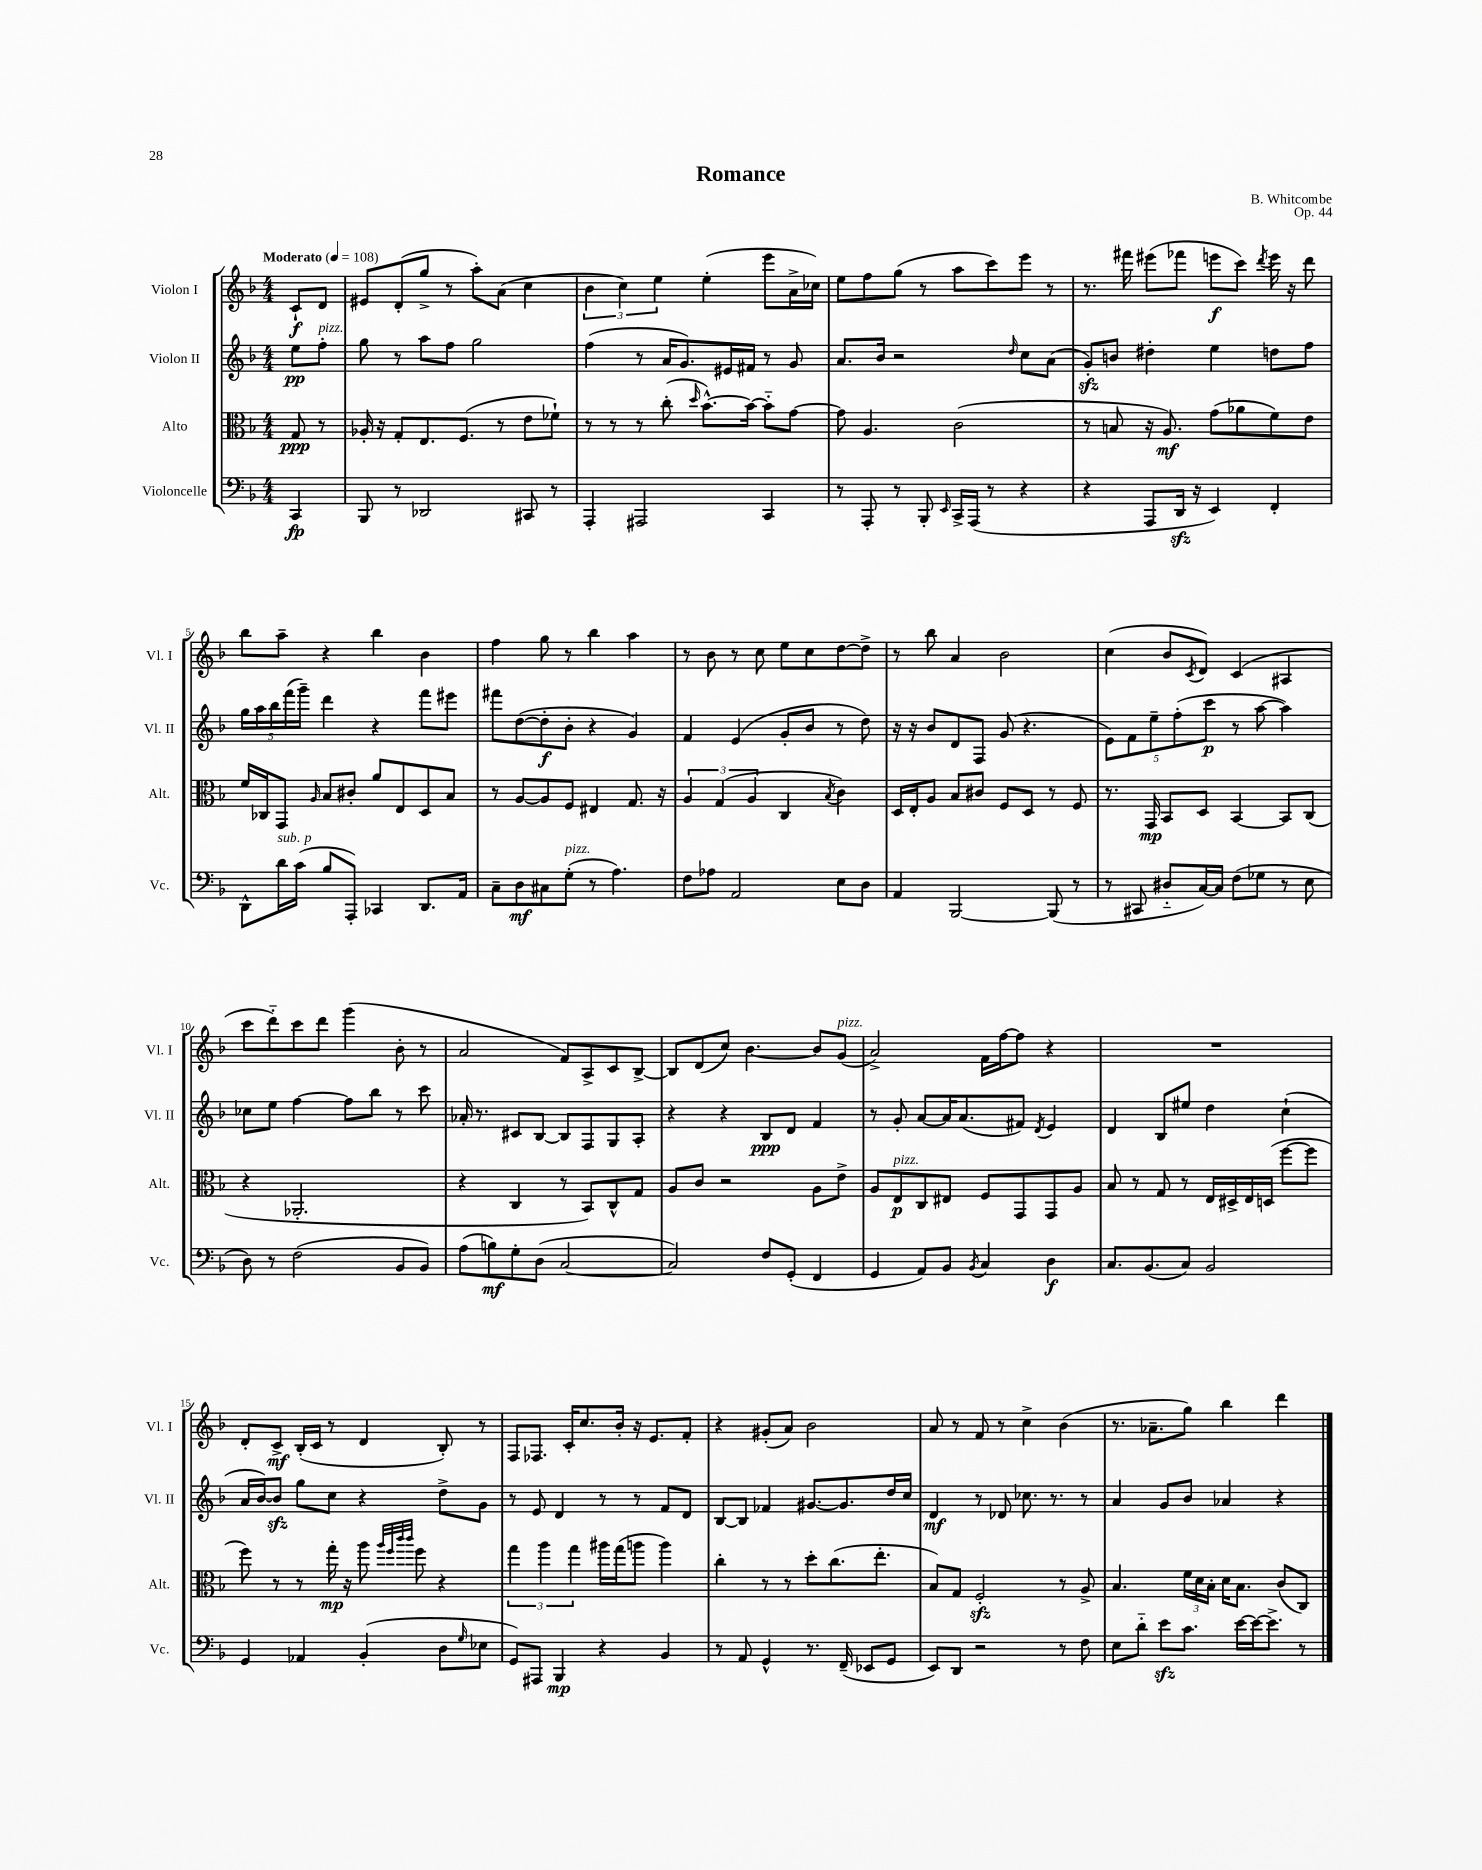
\header { title = "Romance" composer = "B. Whitcombe" opus = "Op. 44" }
<<
\new StaffGroup <<
\new Staff = "s0" \with { instrumentName = "Violon I" shortInstrumentName = "Vl. I" } {
    \clef treble \key f \major \numericTimeSignature \time 4/4 \partial 4 \tempo "Moderato" 4 = 108
    c'8-!\f d'8 |
    eis'8 d'8-.( g''8-> r8 a''8-.) a'8( c''4 |
    \tuplet 3/2 { bes'4 c''4) e''4 } e''4-.( e'''8 a'16-> ces''16) |
    e''8 f''8 g''8( r8 a''8 c'''8) e'''8 r8 |
    r8. fis'''16 eis'''8( fes'''8 e'''8\f c'''8) \acciaccatura { d'''8 } e'''16 r16 d'''8 |
    bes''8 a''8-- r4 bes''4 bes'4 |
    f''4 g''8 r8 bes''4 a''4 |
    r8 bes'8 r8 c''8 e''8 c''8 d''8~ d''8-> |
    r8 bes''8 a'4 bes'2 |
    c''4( bes'8 \acciaccatura { c'8 } d'8) c'4( ais4 |
    c'''8 d'''8-_) c'''8 d'''8 g'''4( bes'8-. r8 |
    a'2 f'8) a8-> c'8 bes8~-> |
    bes8 d'8( c''8) bes'4.~ bes'8 g'8^\markup { \italic "pizz." }( |
    a'2->) f'16 f''16~ f''8 r4 |
    R1 |
    d'8-. c'8->\mf bes16-.( c'16 r8 d'4 bes8-.) r8 |
    f8 fes8. c'16-. c''8. bes'16-. r16 e'8. f'8-. |
    r4 gis'8-.( a'8) bes'2 |
    a'8 r8 f'8 r8 c''4-> bes'4( |
    r8. aes'8.-- g''8) bes''4 d'''4 \bar "|." |
}
\new Staff = "s1" \with { instrumentName = "Violon II" shortInstrumentName = "Vl. II" } {
    \clef treble \key f \major \numericTimeSignature \time 4/4 \partial 4
    e''8\pp f''8-.^\markup { \italic "pizz." } |
    g''8 r8 a''8 f''8 g''2 |
    f''4( r8 a'16 g'8.) eis'16 fis'16 r8 g'8 |
    a'8. bes'16 r2 \grace { d''16 } c''8 a'8( |
    g'8-.\sfz) b'8 dis''4-. e''4 d''8 f''8 |
    \tuplet 5/4 { g''16 a''16 bes''16 f'''16( g'''16--) } d'''4 r4 f'''8 eis'''8 |
    fis'''8 d''8~( d''8-.\f bes'8-. r4 g'4) |
    f'4 e'4( g'8-. bes'8 r8 d''8) |
    r16 r16 bes'8 d'8 f8 g'8( r4. |
    \tuplet 5/4 { e'8) f'8 e''8-- f''8-.( c'''8\p } r8 a''8~ a''4) |
    ces''8 e''8 f''4~ f''8 bes''8 r8 c'''8 |
    aes'16-. r8. cis'8 bes8~ bes8 f8 g8 a8-. |
    r4 r4 bes8\ppp d'8 f'4 |
    r8 g'8-. a'8~ a'16 a'8.( fis'8) \acciaccatura { d'8 } e'4 |
    d'4 bes8 eis''8 d''4 c''4-!( |
    a'16 bes'16~) bes'8\sfz g''8 c''8 r4 d''8-> g'8 |
    r8 e'8 d'4 r8 r8 f'8 d'8 |
    bes8~ bes8 fes'4 gis'8.~ gis'8. d''16 c''16 |
    d'4\mf r8 des'8 ces''8. r8. r8 |
    a'4 g'8 bes'8 aes'4 r4 \bar "|." |
}
\new Staff = "s2" \with { instrumentName = "Alto" shortInstrumentName = "Alt." } {
    \clef alto \key f \major \numericTimeSignature \time 4/4 \partial 4
    g8\ppp r8 |
    aes16-. r16 g8-. e8. f8.( r8 e'8 fes'8-!) |
    r8 r8 r8 c''8-.( \grace { d''16 } bes'8.~-^) bes'16~ bes'8-_ g'8~ |
    g'8 a4. c'2( |
    r8 b8 r16 a8.\mf) g'8( aes'8 f'8) e'8 |
    f'16 ces16 g,8 \grace { a16 } bes8 cis'8-. a'8 e8 d8 bes8 |
    r8 a8~ a8 f8 eis4 g8. r16 |
    \tuplet 3/2 { a4 g4( a4 } c4 \acciaccatura { bes8 } c'4) |
    d16 e16-. a8 bes8 cis'8 f8 d8 r8 f8 |
    r8. g,16\mp bes,8 d8 bes,4~ bes,8 c8( |
    r4 aes,2.-. |
    r4 c4 r8 bes,8) c8-^ g8 |
    a8 c'8 r2 a8 e'8-> |
    a8 e8\p^\markup { \italic "pizz." } c8 eis8 f8 g,8 g,8 a8 |
    bes8 r8 g8 r8 e16 dis16-> e16 d16( f''8~ f''8 |
    f''8) r8 r8 g''16-.\mp r16 a''8 \grace { a''32 f''32 c'''32 c'''32 } f''8 r4 |
    \tuplet 3/2 { g''4 a''4 g''4 } ais''16 g''16( a''8 a''4) |
    c''4-. r8 r8 d''8-. c''8.( e''8.-. |
    bes8) g8 f2-.\sfz r8 a8-> |
    bes4. \tuplet 3/2 { f'16 d'16 bes16-. } d'16 bes8. c'8( c8) \bar "|." |
}
\new Staff = "s3" \with { instrumentName = "Violoncelle" shortInstrumentName = "Vc." } {
    \clef bass \key f \major \numericTimeSignature \time 4/4 \partial 4
    c,4\fp |
    bes,,8 r8 des,2 cis,8 r8 |
    a,,4-. ais,,2 c,4 |
    r8 a,,8-. r8 bes,,8-. \grace { e,16 } c,16-> a,,16( r8 r4 |
    r4 a,,8 d,16\sfz r16 e,4) f,4-. |
    d,8-^ d'16^\markup { \italic "sub. p" } c'16( bes8 a,,8-.) ces,4 d,8. a,16 |
    c8-- d8\mf cis8 g8-.^\markup { \italic "pizz." }( r8 a4.) |
    f8 aes8 a,2 e8 d8 |
    a,4 bes,,2~ bes,,8( r8 |
    r8 cis,8 dis8-_ c16~) c16 f8( ges8 r8 e8 |
    d8) r8 f2( bes,8 bes,8) |
    a8( b8\mf) g8-. d8( c2~ |
    c2) f8 g,8-.( f,4 |
    g,4 a,8) bes,8 \acciaccatura { bes,8 } c4 d4\f |
    c8. bes,8.( c8) bes,2 |
    g,4 aes,4 bes,4-.( d8 \grace { g16 } ees8 |
    g,8) ais,,8 bes,,4\mp r4 bes,4 |
    r8 a,8 g,4-^ r8. f,16--( ees,8 g,8 |
    e,8) d,8 r2 r8 f8 |
    e8 d'8-_ e'8\sfz c'8. e'16~ e'16~ e'8.-> r8 \bar "|." |
}
>>
>>
